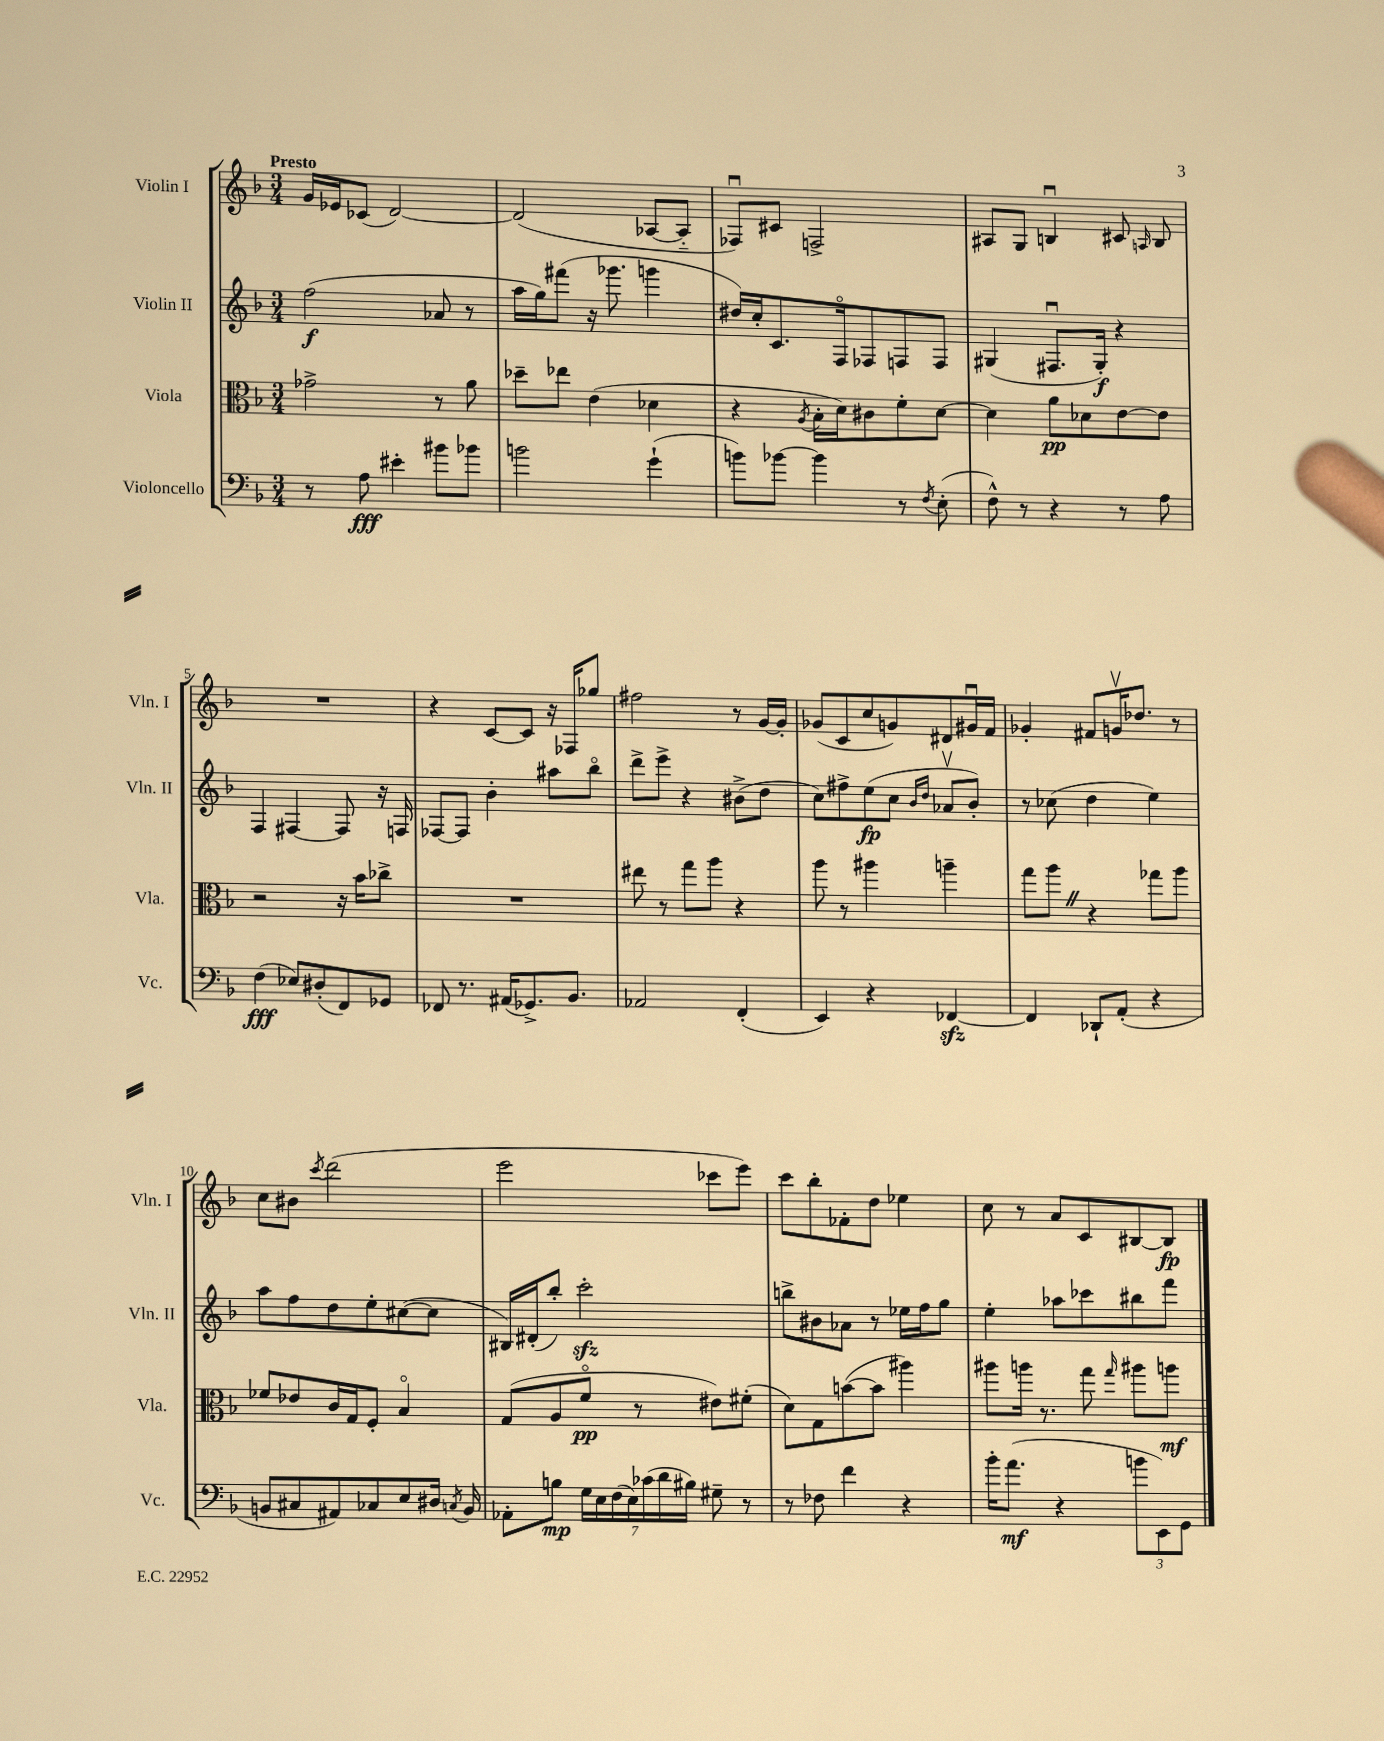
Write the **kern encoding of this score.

**kern	**kern	**kern	**kern
*staff4	*staff3	*staff2	*staff1
*clefF4	*clefC3	*clefG2	*clefG2
*k[b-]	*k[b-]	*k[b-]	*k[b-]
*M3/4	*M3/4	*M3/4	*M3/4
8r	2g-^\	(2ff\	16g/LL
.	.	.	16e-/J
8A\	.	.	(8c-/J
4e#'\	.	.	[2d/)
8b#\L	8r	8a-/	.
8b-\J	8a\	8r	.
=	=	=	=
2b\	8dd-~\L	16aa\LL	(2d/]
.	.	16gg\J)	.
.	8ee-\J	(8fff#\J	.
.	(4e\	16r	.
.	.	8.ggg-\	.
(4g`\	4d-\	4ggg\	[8A-/L
.	.	.	8A-'~/]J
=	=	=	=
8b\L)	4r	16dd#/LL)	8F-u/L)
.	.	16cc'/J	.
[8b-\J	.	8.c/	8c#/J
.	8qA/	.	.
4b-\]	16B-'\LL	.	2F^/
.	16d\J)	16Fo/k	.
.	8c#\	8F-/	.
8r	8f'\	8F/	.
8qF/	.	.	.
(8E'\	[8d\J	8F/J	.
=	=	=	=
8F^^\)	4d\]	(4G#/	8A#/L
8r	.	.	8G/J
4r	8a\L	8.F#u/L	4Bu/
.	8d-\	.	.
.	.	16G#'/Jk)	.
8r	[8e\	4r	8c#/
.	.	.	16qqA/
8A\	8e\]J	.	8B/
=	=	=	=
(4F\	2r	4F/	2.r
8E-/L)	.	[4F#/	.
(8D#'/	.	.	.
8FF/)	16r	8F#/]	.
.	16b-\LK	.	.
8GG-/J	8cc-^\J	16r	.
.	.	16F/	.
=	=	=	=
8FF-/	2.r	[8F-/L	4r
8.r	.	8F-/]J	.
.	.	4b-'\	[8c/L
(16AA#/LK	.	.	.
8.GG-^/)	.	.	8c/]J
.	.	8aa#\L	16r
8.BB-/J	.	.	16F-/LK
.	.	8bb-o\J	8gg-/J
=	=	=	=
2AA-/	8ee#\	8ddd^\L	2ff#\
.	8r	8eee^\J	.
.	8gg\L	4r	.
.	8aa\J	.	.
(4FF'/	4r	(8b#^\L	8r
.	.	8dd\J	[16g/LL
.	.	.	16g'/]JJ
=	=	=	=
4EE/)	8aa\	8cc\L)	(8g-/L
.	8r	8ff#^\	8c/
4r	4aa#\	(8ee\	8cc/
.	.	8cc\J	8g/)
.	.	16qqb-/LL	.
.	.	16qqdd/JJ	.
[4FF-/	4aa~\	8a-v/L	8d#/
.	.	8b-'/J)	16g#u/L
.	.	.	16f/JJ
=	=	=	=
4FF-/]	8gg\L	8r	4g-'/
.	8aa\J	(8cc-\	.
8DD-`/L	4r	4dd\	8f#/L
(8AA'/J	.	.	16gv/K
.	.	.	8.dd-/J
4r	8gg-\L	4ee\)	.
.	8aa\J	.	8r
=	=	=	=
8BB/L	8f-/L	8aa\L	8cc\L
8C#/	8e-/	8ff\	8b#\J
.	.	.	8qccc/
8AA#/)	16c/L	8dd\	(2ddd\
.	16G/J	.	.
8C-/	8F'/J	8ee'\	.
8E/	4B-o/	([8cc#\	.
16D#/Jk	.	8cc#\]J	.
8qC/	.	.	.
16BB/	.	.	.
=	=	=	=
8AA-'\L	(8G/L	16B#/LL)	2eee\
.	.	(16d#'/J	.
8B\J	8A/	8bb-'/J)	.
28G\LL	8fo/J	2ccc'\	.
28E\	.	.	.
(28F\	.	.	.
28E\)	.	.	.
.	8r	.	.
(28c-\	.	.	.
28d\	.	.	.
28B#\JJ)	.	.	.
8G#~\	8e#\L)	.	8ccc-\L
8r	(8f#'\J	.	8eee\J)
=	=	=	=
8r	8d\L)	8bb^\L	8ccc\L
8F-\	8G\	8b#\	8bb-'\
4f\	([8b\	8a-\J	8f-'\
.	8b\]J	8r	8dd\J
4r	4aa#\)	16ee-\LL	4ee-\
.	.	16ff\J	.
.	.	8gg\J	.
=	=	=	=
16b-'\LK	8aa#\L	4ee'\	8cc\
(8.a\J	.	.	.
.	16aa\Jk	.	8r
.	8.r	.	.
4r	.	8aa-\L	8a/L
.	8gg\	8ccc-\	8c/
.	16qqgg/	.	.
12b\L	8aa#\L	8bb#\	[8B#/
12EE\)	.	.	.
.	8aa\J	8fff\J	8B#/]J
12GG\J	.	.	.
==	==	==	==
*-	*-	*-	*-
